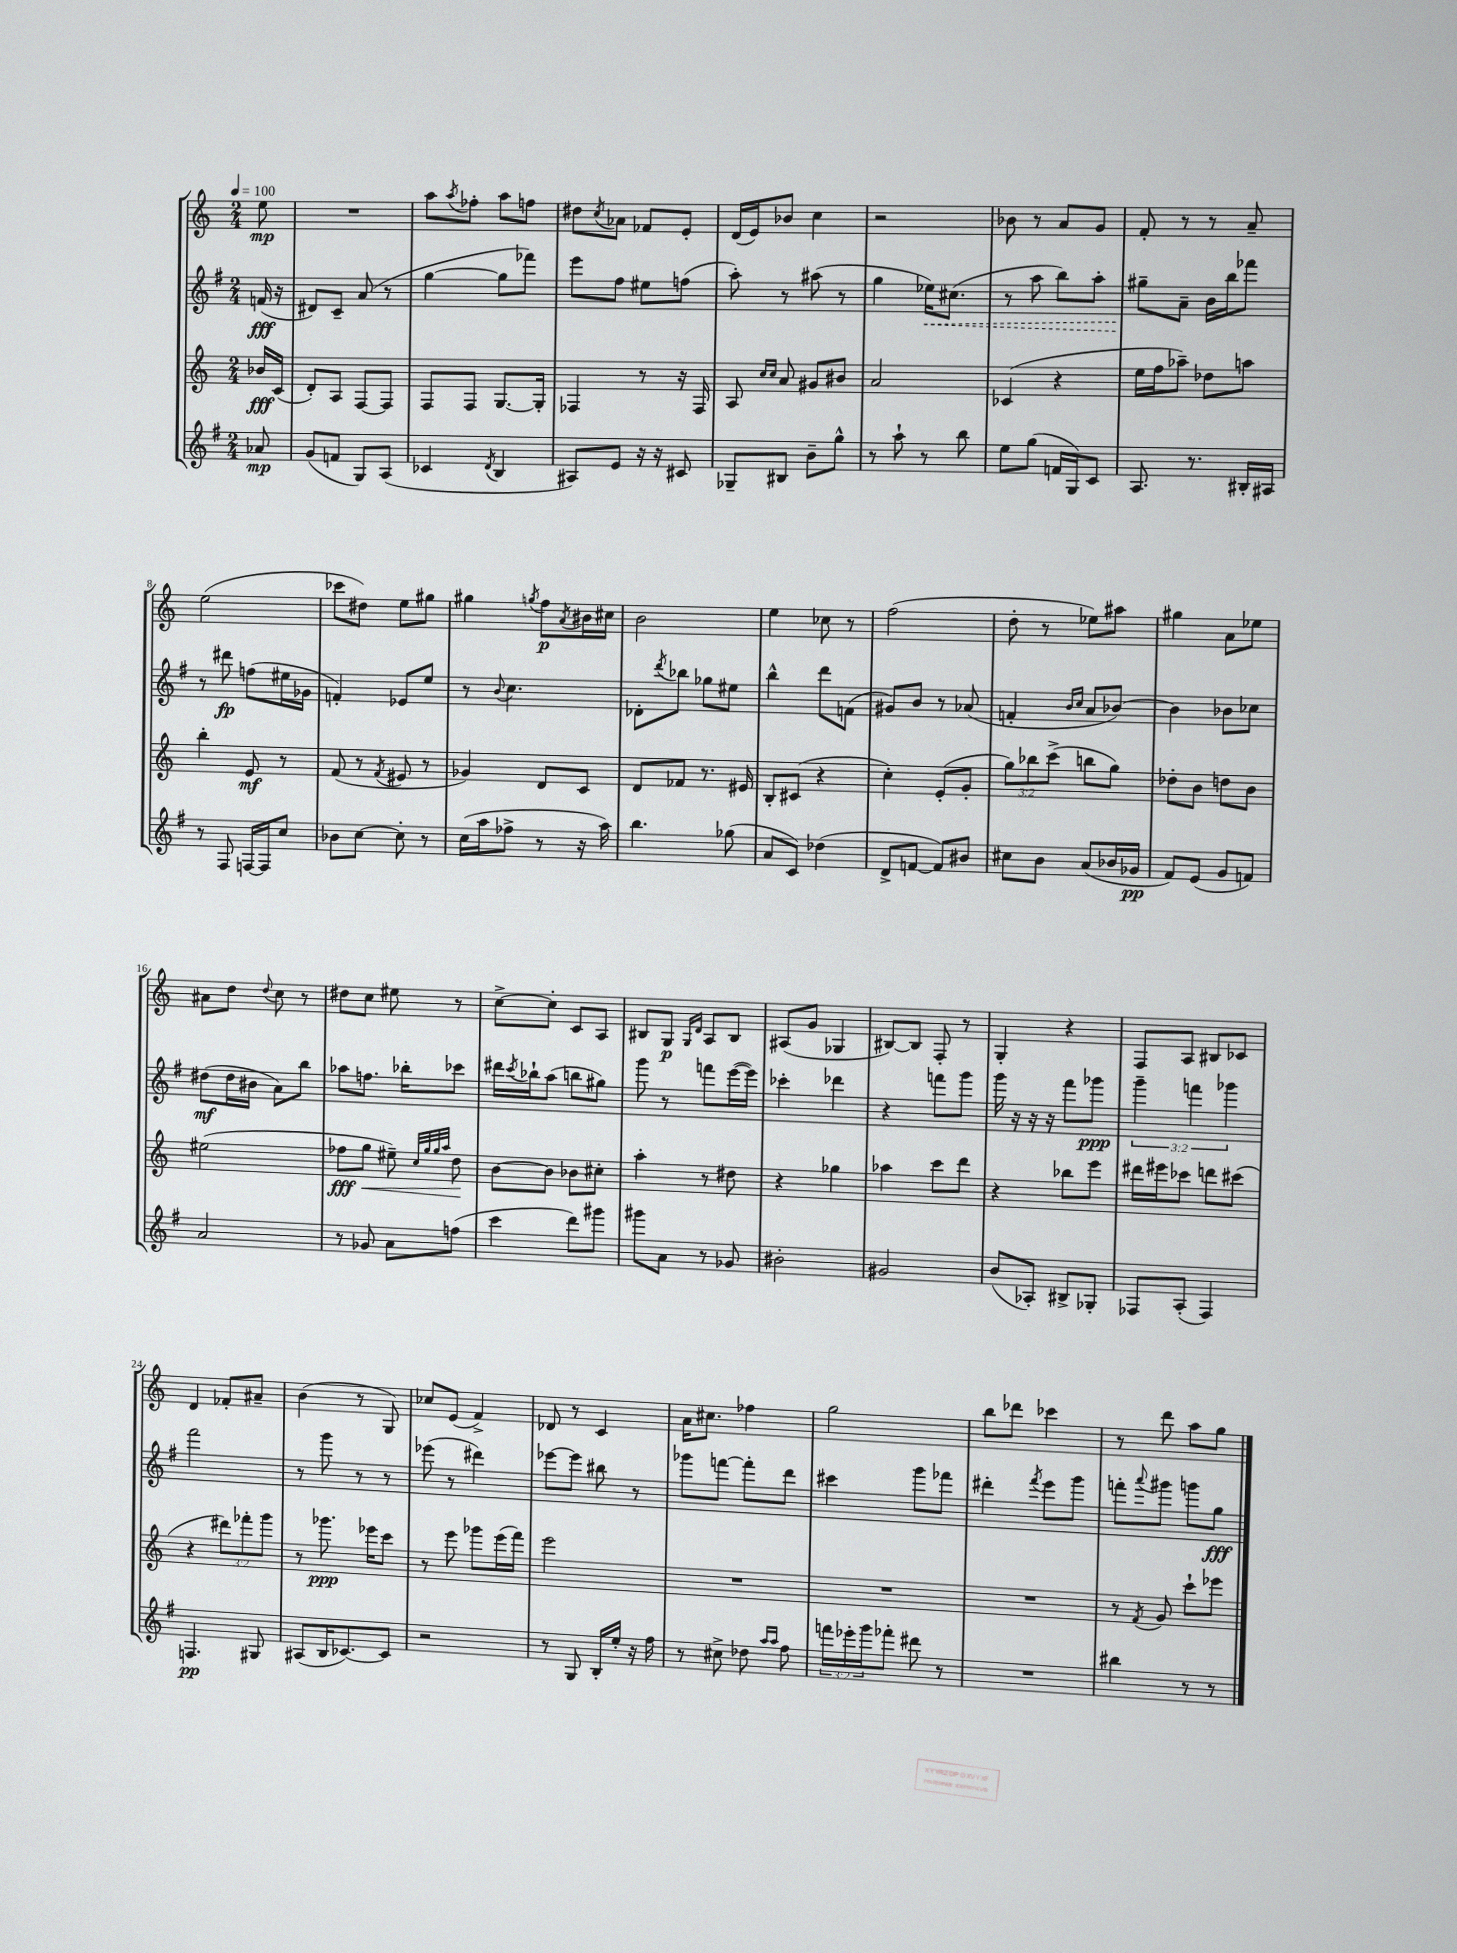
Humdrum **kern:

**kern	**dynam	**kern	**dynam	**kern	**dynam	**kern	**dynam
*part4	*part4	*part3	*part3	*part2	*part2	*part1	*part1
*staff4	*staff4	*staff3	*staff3	*staff2	*staff2	*staff1	*staff1
*clefG2	*	*clefG2	*	*clefG2	*	*clefG2	*
*k[f#]	*	*k[]	*	*k[f#]	*	*k[]	*
*M2/4	*	*M2/4	*	*M2/4	*	*M2/4	*
*MM100	*	*MM100	*	*MM100	*	*MM100	*
=	=	=	=	=	=	=	=
8a-X/	mp	16b-X/LL	fff	(16fn/	fff	8ee\	mp
.	.	(16c/JJ	.	16r	.	.	.
=1	=1	=1	=1	=1	=1	=1	=1
(8g/L	.	8d'/L)	.	8d#X/L)	.	2r	.
8fn/J	.	8A/J	.	8c~/J	.	.	.
8G/L)	.	[8F/L	.	(8a/	.	.	.
(8A/J	.	8F/J]	.	8r	.	.	.
=2	=2	=2	=2	=2	=2	=2	=2
4c-X/	.	8F/L	.	[4gg\	.	8aa\L	.
.	.	.	.	.	.	8qaa/	.
.	.	8F/J	.	.	.	8ff-X'\J	.
8qd/	.	.	.	.	.	.	.
4B/	.	[8.G/L	.	8gg\L]	.	8aa\L	.
.	.	.	.	8fff-X\J)	.	8ffn\J	.
.	.	16G'/Jk]	.	.	.	.	.
=3	=3	=3	=3	=3	=3	=3	=3
8A#X/L)	.	4F-X/	.	8eee\L	.	8dd#X\L	.
.	.	.	.	.	.	8qcc/	.
8e/J	.	.	.	8ff#\J	.	8a-X\J	.
16r	.	8r	.	8ee#X\L	.	8f-X/L	.
16r	.	.	.	.	.	.	.
8c#X/	.	16r	.	(8ffn\J	.	8e'/J	.
.	.	16F-/	.	.	.	.	.
=4	=4	=4	=4	=4	=4	=4	=4
8G-X~/L	.	8A/	.	8aa'\)	.	(16d/LL	.
.	.	.	.	.	.	16e/J)	.
.	.	16qqcc/LL	.	.	.	.	.
.	.	16qqcc/JJ	.	.	.	.	.
8B#X/J	.	8a/	.	8r	.	8b-X/J	.
8b~\L	.	8g#X/L	.	(8aa#X\	.	4cc\	.
8gg^^\J	.	8b#X/J	.	8r	.	.	.
=5	=5	=5	=5	=5	=5	=5	=5
8r	.	2a/	.	4gg\	.	2r	.
8aa`\	.	.	.	.	.	.	.
!	!	!	!	!	!LO:HP:b	!	!
8r	.	.	.	16ee-X\KL)	<	.	.
.	.	.	.	(8.cc#X\J	.	.	.
8bb\	.	.	.	.	.	.	.
=6	=6	=6	=6	=6	=6	=6	=6
8ee\L	.	(4c-X/	.	8r	.	8b-X\	.
(8gg\J	.	.	.	8aa\	.	8r	.
16fn/LL	.	4r	.	8bb\L)	.	8a/L	.
16G/J)	.	.	.	.	.	.	.
8c/J	.	.	.	8aa'\J	.	8g/J	.
=7	=7	=7	=7	=7	=7	=7	=7
8.A/	.	16ee\LL	.	8gg#X~\L	.	8f'/	.
.	.	16ff\J	.	.	.	.	.
.	.	8aa-X~\J)	.	8a~\J	[	8r	.
8.r	.	.	.	.	.	.	.
.	.	8dd-X\L	.	16b\LL	.	8r	.
.	.	.	.	16bb\J	.	.	.
16B#X'/LL	.	8aan\J	.	8fff-X\J	.	8a~/	.
16A#X/JJ	.	.	.	.	.	.	.
!!LO:LB:g=z
=8	=8	=8	=8	=8	=8	=8	=8
8r	.	4bb'\	.	8r	.	(2ee\	.
8F#/	.	.	.	8ddd#X\	fp	.	.
[16Fn/LL	.	8e/	mf	(8ffn\L	.	.	.
16F/J]	.	.	.	.	.	.	.
8cc/J	.	8r	.	16ee#X\L	.	.	.
.	.	.	.	16g-X\JJ	.	.	.
=9	=9	=9	=9	=9	=9	=9	=9
8b-X\L	.	(8f/	.	4fn'/)	.	8ccc-X\L	.
[8cc\J	.	8r	.	.	.	8dd#X\J)	.
.	.	8qf/	.	.	.	.	.
8cc'\]	.	8e#X/	.	8e-X/L	.	8ee\L	.
8r	.	8r	.	8ee/J	.	8gg#X\J	.
=10	=10	=10	=10	=10	=10	=10	=10
(16cc\LL	.	4g-X/)	.	8r	.	4gg#X\	.
16aa\J	.	.	.	.	.	.	.
.	.	.	.	8qqb/	.	.	.
8ff-X^\J	.	.	.	4.cc\	.	.	.
.	.	.	.	.	.	8qggn/	.
8r	.	8d/L	.	.	.	8ff\L	p
.	.	.	.	.	.	8qa/	.
16r	.	8c/J	.	.	.	16b#X\L	.
16aa\)	.	.	.	.	.	16cc#X\JJ	.
=11	=11	=11	=11	=11	=11	=11	=11
4.bb\	.	8d/L	.	8d-X'\L	.	2b\	.
.	.	.	.	8qddd/	.	.	.
.	.	8f-X/J	.	8bb-X\J	.	.	.
.	.	8.r	.	8gg-X\L	.	.	.
(8gg-X\	.	.	.	8ee#X\J	.	.	.
.	.	16e#X/	.	.	.	.	.
=12	=12	=12	=12	=12	=12	=12	=12
8a/L	.	8B'/L	.	4bb^^\	.	4ee\	.
8c/J)	.	(8c#X/J	.	.	.	.	.
(4dd-X\	.	4r	.	8ddd\L	.	8cc-X\	.
.	.	.	.	(8fn\J	.	8r	.
=13	=13	=13	=13	=13	=13	=13	=13
8d^/L	.	4cc'\)	.	8g#X/L)	.	(2ff\	.
[8fn/J	.	.	.	8b/J	.	.	.
8f/L])	.	(8e'/L	.	8r	.	.	.
8b#X/J	.	8g'/J	.	(8a-X/	.	.	.
=14	=14	=14	=14	=14	=14	=14	=14
8cc#X\L	.	12gg\L)	.	4fn'/	.	8dd'\	.
.	.	12bb-X\	.	.	.	.	.
8b\J	.	.	.	.	.	8r	.
.	.	(12ccc^\J	.	.	.	.	.
.	.	.	.	16qqb/LL	.	.	.
.	.	.	.	16qqcc/JJ	.	.	.
(8a/L	.	8bbn\L	.	8a/L	.	8ee-X\L)	.
16b-X/L	.	8gg\J)	.	[8b-X/J)	.	8aa#X\J	.
16g-X/JJ	pp	.	.	.	.	.	.
=15	=15	=15	=15	=15	=15	=15	=15
8f#/L)	.	8dd-X'\L	.	4b-\]	.	4gg#X\	.
(8e/J	.	8b\J	.	.	.	.	.
8g/L	.	8ddn\L	.	8b-X\L	.	8a\L	.
8fn/J)	.	8b\J	.	8cc-X\J	.	8ee-X\J	.
!!LO:LB:g=z
=16	=16	=16	=16	=16	=16	=16	=16
2a/	.	(2ee#X\	.	(8dd#X\L	mf	8a#X\L	.
.	.	.	.	16dd#\L	.	8dd\J	.
.	.	.	.	16b#X\JJ	.	.	.
.	.	.	.	.	.	8qqdd/	.
.	.	.	.	8a\L)	.	8cc\	.
.	.	.	.	8bb\J	.	8r	.
=17	=17	=17	=17	=17	=17	=17	=17
8r	.	8ff-X\L	fff	8aa-X\L	.	8dd#X\L	.
!	!	!	!LO:HP:b	!	!	!	!
8g-X/	.	8gg\J	<	8.ffn\J	.	8cc\J	.
8a\L	.	8ee#X~\)	.	.	.	8ee#X\	.
.	.	.	.	16bb-X'\KL	.	.	.
.	.	32qqcc/LLL	.	.	.	.	.
.	.	32qqgg/	.	.	.	.	.
.	.	32qqgg/	.	.	.	.	.
.	.	32qqaa/JJJ	.	.	.	.	.
(8ffn\J	.	8dd\	.	8ccc-X\J	.	8r	.
.	.	.	[	.	.	.	.
=18	=18	=18	=18	=18	=18	=18	=18
4ccc\	.	[8b\L	.	16ddd#X\LL	.	[8cc^\L	.
.	.	.	.	8qccc/	.	.	.
.	.	.	.	16bb-X`\J	.	.	.
.	.	8b\J]	.	(8aa\J	.	8cc'\J]	.
8ddd\L)	.	8b-X\L	.	8bbn\L	.	8c/L	.
8ggg#X\J	.	8cc#X'\J	.	8gg#X\J)	.	8A/J	.
=19	=19	=19	=19	=19	=19	=19	=19
8ggg#X\L	.	4aa'\	.	8ggg\	.	8B#X/L	.
8a\J	.	.	.	8r	.	8G/J	p
.	.	.	.	.	.	16qqG/LL	.
.	.	.	.	.	.	16qqd/JJ	.
8r	.	8r	.	8fffn\L	.	8A/L	.
8g-X/	.	8dd#X\	.	([16eee\L	.	8B#/J	.
.	.	.	.	16eee\JJ])	.	.	.
=20	=20	=20	=20	=20	=20	=20	=20
2b#X'\	.	4r	.	4ccc-X'\	.	(8A#X/L	.
.	.	.	.	.	.	8g/J	.
.	.	4gg-X\	.	4ddd-X\	.	4G-X/	.
=21	=21	=21	=21	=21	=21	=21	=21
2g#X/	.	4aa-X\	.	4r	.	[8B#X/L)	.
.	.	.	.	.	.	8B#/J]	.
.	.	8ccc\L	.	8fffn\L	.	8F'/	.
.	.	8ddd\J	.	8ggg\J	.	8r	.
=22	=22	=22	=22	=22	=22	=22	=22
(8b/L	.	4r	.	16ggg\	.	4G'/	.
.	.	.	.	16r	.	.	.
8A-X'/J)	.	.	.	16r	.	.	.
.	.	.	.	16r	.	.	.
8B#X^/L	.	8bb-X\L	.	8fff#\L	.	4r	.
8G-X'/J	.	8eee\J	.	8ggg-X\J	ppp	.	.
=23	=23	=23	=23	=23	=23	=23	=23
8F-X/L	.	16ddd#X\LL	.	6ggg~\	.	8F/L	.
.	.	16eee#X\J	.	.	.	.	.
(8A'/J	.	8ccc-X\J	.	.	.	8A/J	.
.	.	.	.	6fffn\	.	.	.
4F-/)	.	8dddn\L	.	.	.	8B#X/L	.
.	.	.	.	6ggg-X\	.	.	.
.	.	(8ccc#X\J	.	.	.	8c-X/J	.
!!LO:LB:g=z
=24	=24	=24	=24	=24	=24	=24	=24
4.Fn/	pp	4r	.	2fff#\	.	4d/	.
.	.	12ddd#X\L)	.	.	.	8f-X'/L	.
.	.	12fff-X'\	.	.	.	.	.
8G#X/	.	.	.	.	.	8a#X~/J	.
.	.	12ggg\J	.	.	.	.	.
=25	=25	=25	=25	=25	=25	=25	=25
(8A#X/L	.	8r	.	8r	.	(4b\	.
16B/K	.	8.ggg-X\	ppp	8ggg\	.	.	.
[8.c-X/)	.	.	.	.	.	.	.
.	.	.	.	8r	.	8r	.
.	.	16eee-X\KL	.	.	.	.	.
8c-/J]	.	8ccc\J	.	8r	.	8G/)	.
=26	=26	=26	=26	=26	=26	=26	=26
2r	.	8r	.	(8eee-X\	.	8cc-X/L	.
.	.	8eee\	.	8r	.	(8e/J	.
.	.	8ggg-X\L	.	4ddd#X\)	.	4f^/)	.
.	.	(16eee\L	.	.	.	.	.
.	.	16fff\JJ)	.	.	.	.	.
=27	=27	=27	=27	=27	=27	=27	=27
8r	.	2eee\	.	[8eee-X\L	.	8d-X/	.
8G/	.	.	.	8eee-\J]	.	8r	.
16B'/LL	.	.	.	8bb#X\	.	4c/	.
16ee'/JJ	.	.	.	.	.	.	.
16r	.	.	.	8r	.	.	.
16ff#\	.	.	.	.	.	.	.
=28	=28	=28	=28	=28	=28	=28	=28
8r	.	2r	.	8ggg-X\L	.	16a\KL	.
.	.	.	.	.	.	8.cc#X\J	.
8cc#X^\	.	.	.	[8fffn\J	.	.	.
8dd-X\	.	.	.	8fff'\L]	.	4ff-X\	.
16qqaa/LL	.	.	.	.	.	.	.
16qqaa/JJ	.	.	.	.	.	.	.
8ff#\	.	.	.	8ddd\J	.	.	.
=29	=29	=29	=29	=29	=29	=29	=29
24fffn\LL	.	2r	.	4ccc#X\	.	2gg\	.
24eee-X'\	.	.	.	.	.	.	.
24ggg\J	.	.	.	.	.	.	.
8fff-X'\J	.	.	.	.	.	.	.
8ddd#X\	.	.	.	8ggg\L	.	.	.
8r	.	.	.	8fff-X\J	.	.	.
=30	=30	=30	=30	=30	=30	=30	=30
2r	.	2r	.	4ddd#X'\	.	8bb\L	.
.	.	.	.	.	.	8ddd-X\J	.
.	.	.	.	8qfff#/	.	.	.
.	.	.	.	8eee\L	.	4ccc-X\	.
.	.	.	.	8ggg\J	.	.	.
=31	=31	=31	=31	=31	=31	=31	=31
4bb#X\	.	8r	.	8fffn'\L	.	8r	.
.	.	8qf/	.	8qqaaa/	.	.	.
.	.	8g/	.	8ggg#X\J	.	8ddd\	.
8r	.	8ccc`\L	.	8gggn\L	.	8aa\L	.
8r	.	8eee-X\J	.	8gg\J	fff	8gg\J	.
==	==	==	==	==	==	==	==
*-	*-	*-	*-	*-	*-	*-	*-
